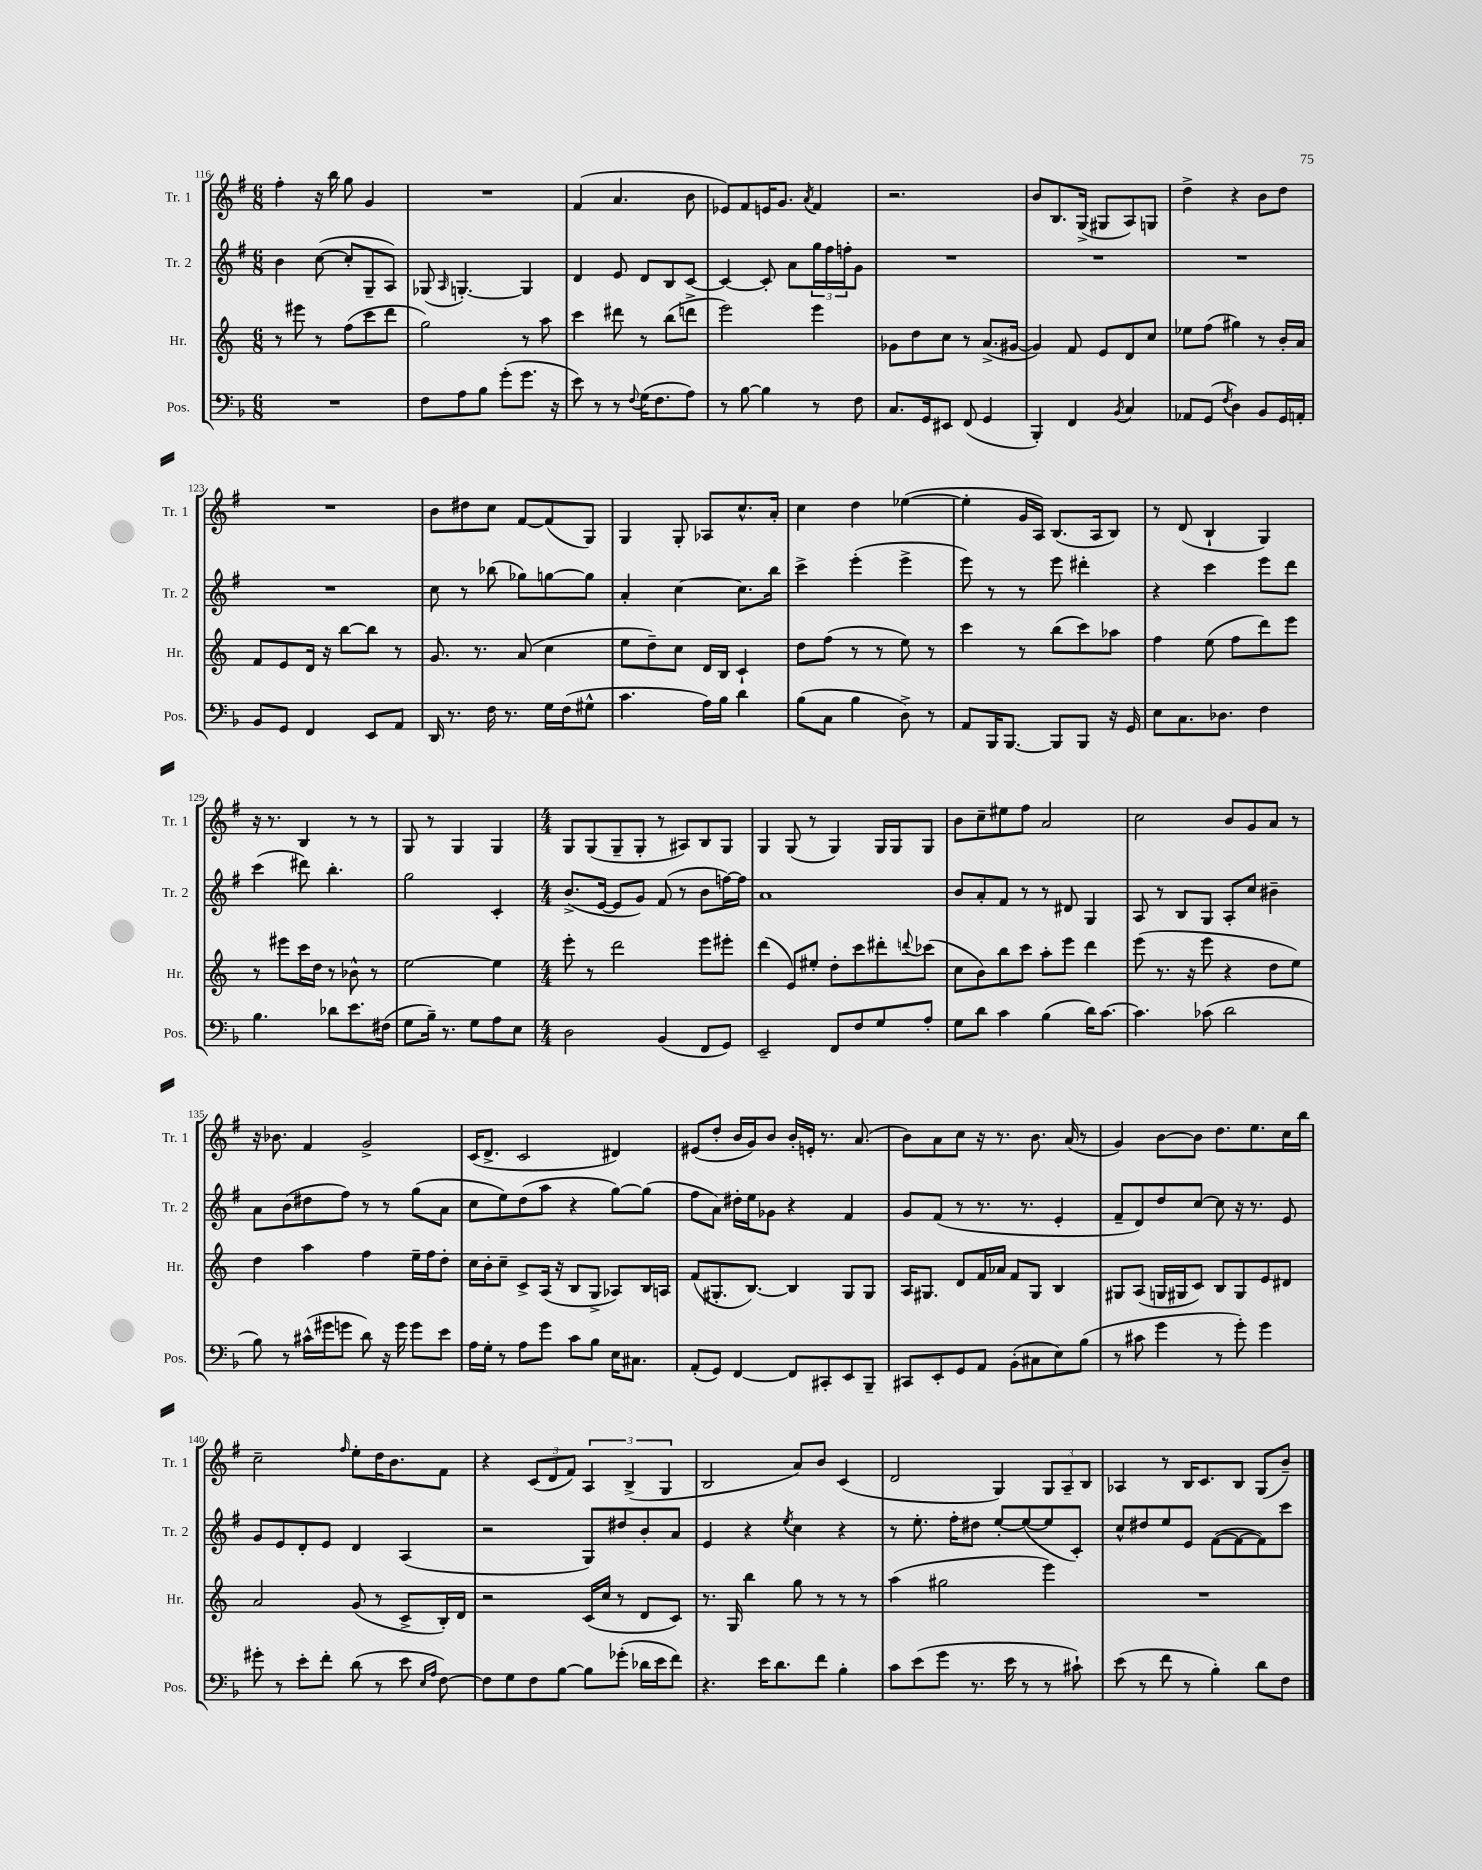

**kern	**kern	**kern	**kern
*staff4	*staff3	*staff2	*staff1
*clefF4	*clefG2	*clefG2	*clefG2
*k[b-]	*k[]	*k[f#]	*k[f#]
*M6/8	*M6/8	*M6/8	*M6/8
2.r	8r	4b	4ff#'
.	8eee#	.	.
.	8r	([8cc	16r
.	.	.	16bb
.	(8ff	8cc']	8gg
.	8ccc	8G~	4g
.	8ddd	8A)	.
=	=	=	=
8F	2gg)	(8G-	2.r
.	.	16qqA	.
8A	.	[4.G')	.
8B-	.	.	.
(8g'	.	.	.
8.g	8r	4G]	.
.	8aa	.	.
16r	.	.	.
=	=	=	=
8e)	4ccc	4d	(4f#
8r	.	.	.
8r	8ddd#	8e	4.a
8qqF	.	.	.
(16G	8r	8d	.
8.F	.	.	.
.	(8bb	8B	.
8A)	8ddd^	[8c	8b
=	=	=	=
8r	2eee)	4c_	8e-)
[8B-	.	.	8f#
4B-]	.	8c']	16e
.	.	.	8.g
.	.	8a	.
.	.	.	8qa
8r	4eee	24gg	4f#
.	.	24ff#	.
.	.	24ff'	.
8F	.	8g	.
=	=	=	=
8.C	8g-	2.r	2.r
.	8dd	.	.
16GG	.	.	.
8EE#	8cc	.	.
(8FF	8r	.	.
4GG	(8.a^	.	.
.	[16g#	.	.
=	=	=	=
4BBB-')	4g#])	2.r	8b
.	.	.	8.B
4FF	8f	.	.
.	.	.	(16G^
.	8e	.	8G#
8qBB-	.	.	.
4C	8d	.	8A)
.	8cc	.	8G
=	=	=	=
8AA-	8ee-	2.r	4dd^
(8GG	(8ff	.	.
8qF	.	.	.
4D)	4gg#)	.	4r
8BB-	8r	.	8b
16GG	16b'	.	8dd
16AA'	16a	.	.
=	=	=	=
8BB-	8f	2.r	2.r
8GG	8e	.	.
4FF	16d	.	.
.	16r	.	.
.	[8bb	.	.
8EE	8bb]	.	.
8AA	8r	.	.
=	=	=	=
16DD	8.g	8cc	8b
8.r	.	.	.
.	.	8r	8dd#
.	8.r	.	.
16F	.	(8bb-	8cc
8.r	.	.	.
.	(8a	8gg-)	[8f#
16G	4cc	[8gg	(8f#]
(16F	.	.	.
8G#^^	.	8gg]	8G)
=	=	=	=
4.c	8ee	4a'	4G
.	8dd~)	.	.
.	8cc	[4cc	8G'
16A)	16d	.	8A-
16B-	16B	.	.
4d	4c`	8.cc]	8.cc^^
.	.	16bb	16a'
=	=	=	=
(8B-	8dd	4ccc^	4cc
8C	(8ff	.	.
4B-	8r	(4eee'	4dd
.	8r	.	.
8D^)	8ee)	4eee^	([4ee-
8r	8r	.	.
=	=	=	=
8AA	4ccc	8eee)	4ee-']
16BBB-	.	8r	.
[8.BBB-	.	.	.
.	8r	8r	16g
.	.	.	16A)
8BBB-]	(8bb	8eee	(8.B
8BBB-	8ccc)	4ddd#'	.
.	.	.	16A
16r	8aa-	.	8B)
16GG	.	.	.
=	=	=	=
8E	4ff	4r	8r
8.C	.	.	(8d
.	(8ee	4ccc	4B`
8.D-	.	.	.
.	8ff	.	.
4F	8ddd)	8eee	4G)
.	8eee	8ddd	.
=	=	=	=
4.B-	8r	(4ccc	16r
.	.	.	8.r
.	8eee#	.	.
.	16ccc	8ddd#)	4B
.	16dd	.	.
8d-	8r	4.bb'	.
8.e	8b-^^	.	8r
.	8r	.	8r
(16F#	.	.	.
=	=	=	=
8G	[2ee	2gg	8G
16B-~)	.	.	8r
8.r	.	.	.
.	.	.	4G
8G	.	.	.
8A	4ee]	4c'	4G
8E	.	.	.
=	=	=	=
*M4/4	*M4/4	*M4/4	*M4/4
2D	8eee'	(8.b^	8G
.	8r	.	(8G
.	.	[16e	.
.	2ddd	8e]	8G~
.	.	8g)	8G'
(4BB-	.	(8f#	8r
.	.	8r	8A#)
8FF	8eee	8b	8B
8GG)	8eee#'	[16ff)	8G
.	.	16ff]	.
=	=	=	=
2EE~	(4ddd	1a	4G
.	8e)	.	(8G
.	8ee#'	.	8r
8FF	8dd'	.	4G)
8F	8ccc	.	.
8G	8ddd#'	.	16G
.	.	.	16G
.	8qqddd	.	.
8A'	(8ccc-	.	8G
=	=	=	=
8G	8cc	8b	8b
8d	8b)	8a'	8cc~
4c	8bb	8f#	8ee#
.	8ccc	8r	8ff#
(4B-	8aa'	8r	2a
.	8eee	8d#	.
16d)	4ddd	4G	.
[8.c	.	.	.
=	=	=	=
4.c]	(8eee	8A	2cc
.	8.r	8r	.
.	.	8B	.
.	16r	.	.
(8c-	8eee	8G	.
2d	4r	8A'	8b
.	.	8cc	8g
.	8dd	4b#~	8a
.	8ee)	.	8r
=	=	=	=
8B-)	4dd	8a	16r
.	.	.	8.b-
8r	.	(8b	.
(16c#^^	4aa	8dd#	4f#
16g#	.	.	.
8g	.	8ff#)	.
8d)	4ff	8r	2g^
16r	.	8r	.
16g	.	.	.
8g	16ee~	(8gg	.
.	16ff	.	.
8e	8dd'	8a	.
=	=	=	=
16A	16cc	8cc	(16c
16G'	16b'	.	8.d^
8r	8cc~	8ee)	.
8A	8c^	(8dd	2c
8g	(16A	8aa	.
.	16r	.	.
8c	8B	4r	.
8B-	8G^	.	.
16E	8A-)	[8gg)	4d#)
8.C#	.	.	.
.	16B	(8gg]	.
.	16A	.	.
=	=	=	=
(8AA'	(8f	8ff#	(8e#
8GG)	8.G#'	8a)	8dd'
[4FF	.	16dd#'	16b
.	[8.B)	16ee	16g)
.	.	8g-	8b
8FF]	4B]	4r	16b'
.	.	.	16e'
8CC#'	.	.	8.r
8EE	8G#	4f#	.
.	.	.	(8.a
8BBB-~	8G#	.	.
=	=	=	=
8CC#	16A	8g	8b)
.	8.G#	.	.
8EE'	.	(8f#	8a
8GG	8d	8r	8cc
8AA	16f	8.r	16r
.	16a-	.	8.r
(8BB-'	8f	.	.
.	.	8.r	.
8C#	8G#	.	8.b
8E)	4B	4e'	.
.	.	.	(16a
(8B-	.	.	8r
=	=	=	=
8r	8G#	8f#~	4g)
8c#	(8A	8d)	.
4g	16G	8dd	[8b
.	16G#	.	.
.	8c)	[8cc	8b]
8r	8B	8cc]	8.dd
8g')	8G#	16r	.
.	.	8.r	8.ee
4g	8e	.	.
.	8d#	8e	16cc
.	.	.	16bb
=	=	=	=
8g#'	2a	8g	2cc~
8r	.	8e	.
8e'	.	8d'	.
8f'	.	8e	.
.	.	.	16qqff#
(8d	(8g	4d	8ee'
8r	8r	.	16dd
.	.	.	8.b
8e	8c^	(4A	.
16qqE	.	.	.
16qqA	.	.	.
[8F)	16B')	.	8f#
.	16d	.	.
=	=	=	=
8F]	2r	2r	4r
8G	.	.	.
8F	.	.	(12c
.	.	.	12d
[8B-	.	.	.
.	.	.	12f#)
8B-]	(16c	8G)	6A
.	16cc	.	.
(8g-'	8r	8dd#	.
.	.	.	(6B^
16d-	8d	8b'	.
16e	.	.	.
.	.	.	6G
8f)	8c)	8a	.
=	=	=	=
4.r	8.r	4e	2B
.	16G	.	.
.	4bb	4r	.
16e	.	.	.
8.d	.	.	.
.	.	8qee	.
.	8gg	4cc	8a)
8f	8r	.	8b
4B-'	8r	4r	(4c
.	8r	.	.
=	=	=	=
8c	(4aa	8r	2d
(8e	.	8.ee'	.
8g	2gg#	.	.
.	.	16ff#'	.
8.r	.	8dd#	.
.	.	[8ee'	4G)
16e	.	.	.
8r	.	(8ee_	.
8r	4eee)	8ee]	12G
.	.	.	12A~
8c#`)	.	8c')	.
.	.	.	12B
=	=	=	=
(8e	1r	8cc^^	4A-
8r	.	8dd#	.
8f	.	8ee	8r
8r	.	8e	16B
.	.	.	8.c
4B-')	.	([8f#	.
.	.	8f#_	8B
8d	.	8f#])	(8G
8F	.	8ccc	8b~)
==	==	==	==
*-	*-	*-	*-
